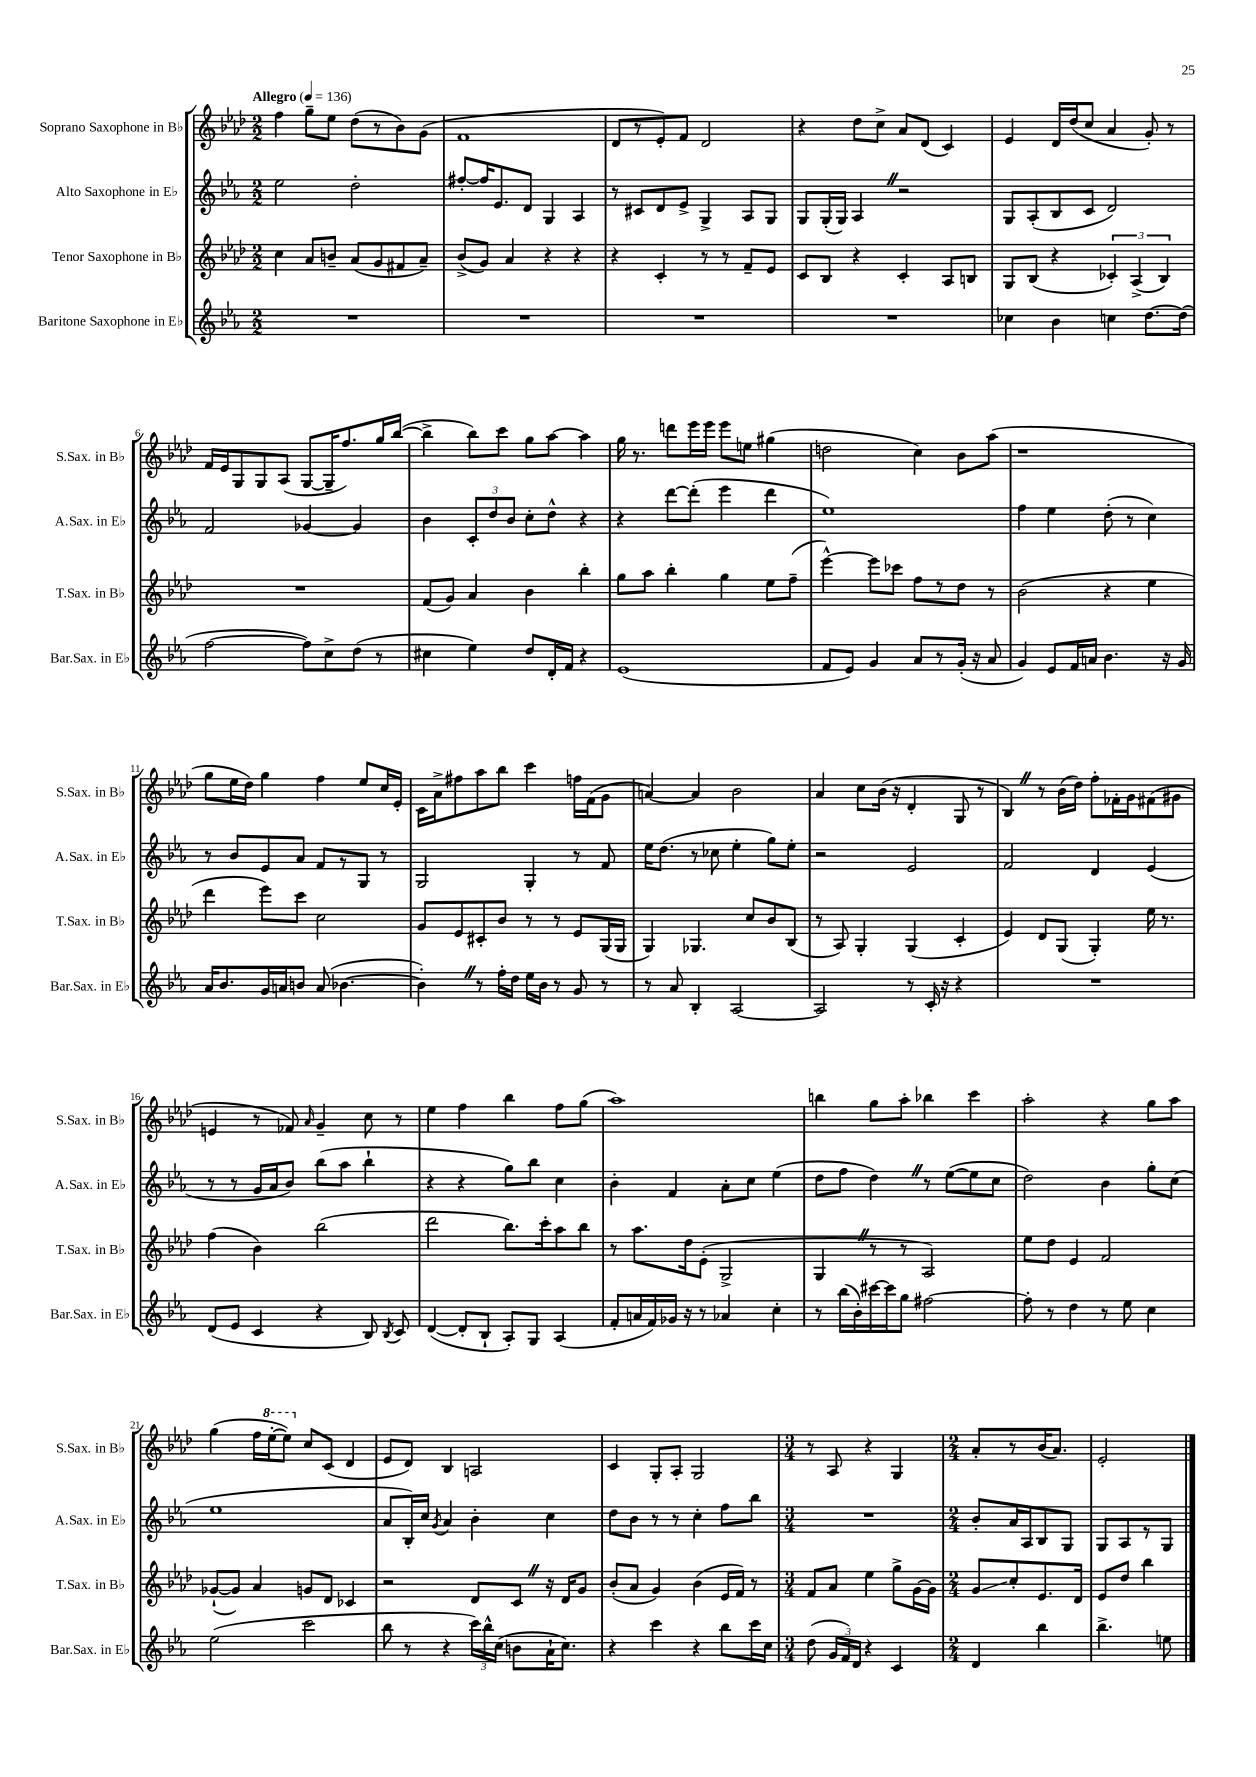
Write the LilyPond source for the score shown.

<<
\new StaffGroup <<
\new Staff = "s0" \with { instrumentName = "Soprano Saxophone in Bb" shortInstrumentName = "S.Sax. in Bb" } {
    \clef treble \key aes \major \numericTimeSignature \time 2/2 \tempo "Allegro" 4 = 136
    \autoBeamOff f''4 g''8[-- ees''8] des''8[( r8 bes'8) g'8]( |
    f'1 |
    des'8[ r8 ees'8-.) f'8] des'2 |
    r4 des''8[ c''8]-> aes'8[ des'8]( c'4) |
    ees'4 des'16[ des''16( c''8] aes'4 g'8-.) r8 |
    f'16[ ees'16 g8 g8 aes8]( g8[~ g16-- f''8.) g''16 bes''16]~( |
    bes''4-> bes''8[) c'''8] g''8[ aes''8]~ aes''4 |
    g''16 r8. d'''8[ ees'''16 ees'''16] ees'''8[ e''8] gis''4( |
    d''2 c''4) bes'8[ aes''8]( |
    r1 |
    g''8[ ees''16 des''16]) g''4 f''4 ees''8[ c''16 ees'16]-. |
    c'16[ aes'16-> fis''8 aes''8 bes''8] c'''4 f''16[ f'16( g'8] |
    a'4~) a'4 bes'2 |
    aes'4 c''8[ bes'16]( r16 des'4-. g8 r8 |
    bes4) \once \override BreathingSign.text = \markup { \musicglyph "scripts.caesura.straight" } \breathe r8 bes'16[( des''16]) f''8[-. fes'16-. g'16 fis'8( gis'8] |
    e'4 r8 fes'8) \grace { aes'16 } g'4-- c''8 r8 |
    ees''4 f''4 bes''4 f''8[ g''8]( |
    aes''1) |
    b''4 g''8[ aes''8]-. bes''4 c'''4 |
    aes''2-. r4 g''8[ aes''8] |
    g''4( f''16[ \ottava #1 ees'''16~-. ees'''8]) \ottava #0 c''8[ c'8]( des'4 |
    ees'8[ des'8]) bes4 a2 |
    c'4 g8[-. aes8]-. g2 |
    \numericTimeSignature \time 3/4 r8 aes8 r4 g4 |
    \numericTimeSignature \time 2/4 aes'8[-. r8 bes'16( aes'8.]) |
    ees'2-. \bar "|." |
}
\new Staff = "s1" \with { instrumentName = "Alto Saxophone in Eb" shortInstrumentName = "A.Sax. in Eb" } {
    \clef treble \key ees \major \numericTimeSignature \time 2/2
    \autoBeamOff ees''2 d''2-. |
    fis''8[~-. fis''16 ees'8. d'8] g4 aes4 |
    r8 cis'8[ d'8 ees'8]-> g4-> aes8[ g8] |
    g8[ g16-.( g16]) aes4 \once \override BreathingSign.text = \markup { \musicglyph "scripts.caesura.straight" } \breathe r2 |
    g8[ aes8-.( bes8 c'8] d'2) |
    f'2 ges'4~ ges'4 |
    bes'4 \tuplet 3/2 { c'8[-. d''8 bes'8] } c''8[-. d''8]-^ r4 |
    r4 d'''8[~ d'''8]-.( ees'''4 d'''4 |
    ees''1) |
    f''4 ees''4 d''8-.( r8 c''4) |
    r8 bes'8[ ees'8 aes'8] f'8[ r8 g8] r8 |
    g2 g4-. r8 f'8 |
    ees''16[ d''8.]( r8 ces''8 ees''4-. g''8[) ees''8]-. |
    r2 ees'2 |
    f'2 d'4 ees'4( |
    r8 r8 g'16[ aes'16 bes'8]) bes''8[( aes''8] bes''4-! |
    r4 r4 g''8[) bes''8] c''4 |
    bes'4-. f'4 aes'8[-. c''8] ees''4( |
    d''8[ f''8] d''4) \once \override BreathingSign.text = \markup { \musicglyph "scripts.caesura.straight" } \breathe r8 ees''8[~( ees''8 c''8] |
    d''2) bes'4 g''8[-. c''8]( |
    ees''1 |
    aes'8[ bes16-.) c''16] \acciaccatura { g'8 } aes'4 bes'4-. c''4 |
    d''8[ bes'8] r8 r8 c''4-. f''8[ bes''8] |
    \numericTimeSignature \time 3/4 R2. |
    \numericTimeSignature \time 2/4 bes'8[-. aes'16 aes16 bes8 g8] |
    g8[ aes8 r8 g8] \bar "|." |
}
\new Staff = "s2" \with { instrumentName = "Tenor Saxophone in Bb" shortInstrumentName = "T.Sax. in Bb" } {
    \clef treble \key aes \major \numericTimeSignature \time 2/2
    \autoBeamOff c''4 aes'8[ b'8]-- aes'8[( g'8 fis'8 aes'8]--) |
    bes'8[->( g'8]) aes'4 r4 r4 |
    r4 c'4-. r8 r8 f'8[-- ees'8] |
    c'8[ bes8] r4 c'4-. aes8[ b8] |
    g8[ bes8]( r4 \tuplet 3/2 { ces'4-.) aes4->( bes4) } |
    R1 |
    f'8[( g'8]) aes'4 bes'4 bes''4-. |
    g''8[ aes''8] bes''4-. g''4 ees''8[ f''8]--( |
    ees'''4~-^) ees'''8[ ces'''8] f''8[ r8 des''8] r8 |
    bes'2( r4 ees''4 |
    des'''4 ees'''8[) c'''8] c''2 |
    g'8[ ees'8 cis'8-. bes'8] r8 r8 ees'8[ g16( g16] |
    g4) ges4. c''8[ bes'8 bes8]( |
    r8 aes8) g4-. g4( c'4-. |
    ees'4) des'8[ g8]( g4-.) ees''16 r8. |
    f''4( bes'4) bes''2( |
    des'''2 bes''8.[) c'''16-. aes''8 bes''8] |
    r8 aes''8.[ des''16 ees'8]-.( g2-> |
    g4 \once \override BreathingSign.text = \markup { \musicglyph "scripts.caesura.straight" } \breathe r8 r8 aes2) |
    ees''8[ des''8] ees'4 f'2 |
    ges'8[~-!( ges'8]) aes'4 g'8[ des'8] ces'4 |
    r2 des'8[ c'8] \once \override BreathingSign.text = \markup { \musicglyph "scripts.caesura.straight" } \breathe r16 des'16[ g'8] |
    bes'8[-.( aes'8] g'4) bes'4( ees'16[ f'16]) r8 |
    \numericTimeSignature \time 3/4 f'8[ aes'8] ees''4 g''8[-> g'16~ g'16] |
    \numericTimeSignature \time 2/4 g'8[\glissando c''8-. ees'8. des'16] |
    ees'8[ des''8] bes''4 \bar "|." |
}
\new Staff = "s3" \with { instrumentName = "Baritone Saxophone in Eb" shortInstrumentName = "Bar.Sax. in Eb" } {
    \clef treble \key ees \major \numericTimeSignature \time 2/2
    \autoBeamOff R1 |
    R1 |
    R1 |
    R1 |
    ces''4 bes'4 c''4 d''8.[~ d''16]( |
    f''2~ f''8[) c''8-> d''8]( r8 |
    cis''4 ees''4) d''8[ d'16-. f'16] r4 |
    ees'1( |
    f'8[ ees'8]) g'4 aes'8[ r8 g'16]-.( r16 aes'8 |
    g'4) ees'8[ f'16 a'16] bes'4. r16 g'16 |
    aes'16[ bes'8. g'16 a'16 b'8] a'8( bes'4.~ |
    bes'4-.) \once \override BreathingSign.text = \markup { \musicglyph "scripts.caesura.straight" } \breathe r8 f''16[-. d''16] ees''16[ bes'16] r8 g'8 r8 |
    r8 aes'8 bes4-. aes2~ |
    aes2 r8 c'16-. r16 r4 |
    R1 |
    d'8[( ees'8] c'4 r4 bes8) \acciaccatura { bes8 } c'8 |
    d'4~( d'8[-. bes8]-! aes8[-.) g8] aes4( |
    f'8[-. a'16 f'16) ges'16] r16 r8 aes'4 c''4-. |
    r8 bes''16[( bes'16-.) cis'''16~ cis'''16 g''8] fis''2~ |
    fis''8-. r8 d''4 r8 ees''8 c''4 |
    ees''2( c'''2 |
    bes''8 r8 r4 \tuplet 3/2 { c'''16[) bes''16-^ c''16]( } b'8[ aes'16-! c''8.]) |
    r4 c'''4 r4 bes''8[ c'''16 c''16] |
    \numericTimeSignature \time 3/4 d''8( \tuplet 3/2 { g'16[ f'16) d'16] } r4 c'4 |
    \numericTimeSignature \time 2/4 d'4 bes''4 |
    bes''4.-> e''8 \bar "|." |
}
>>
>>
